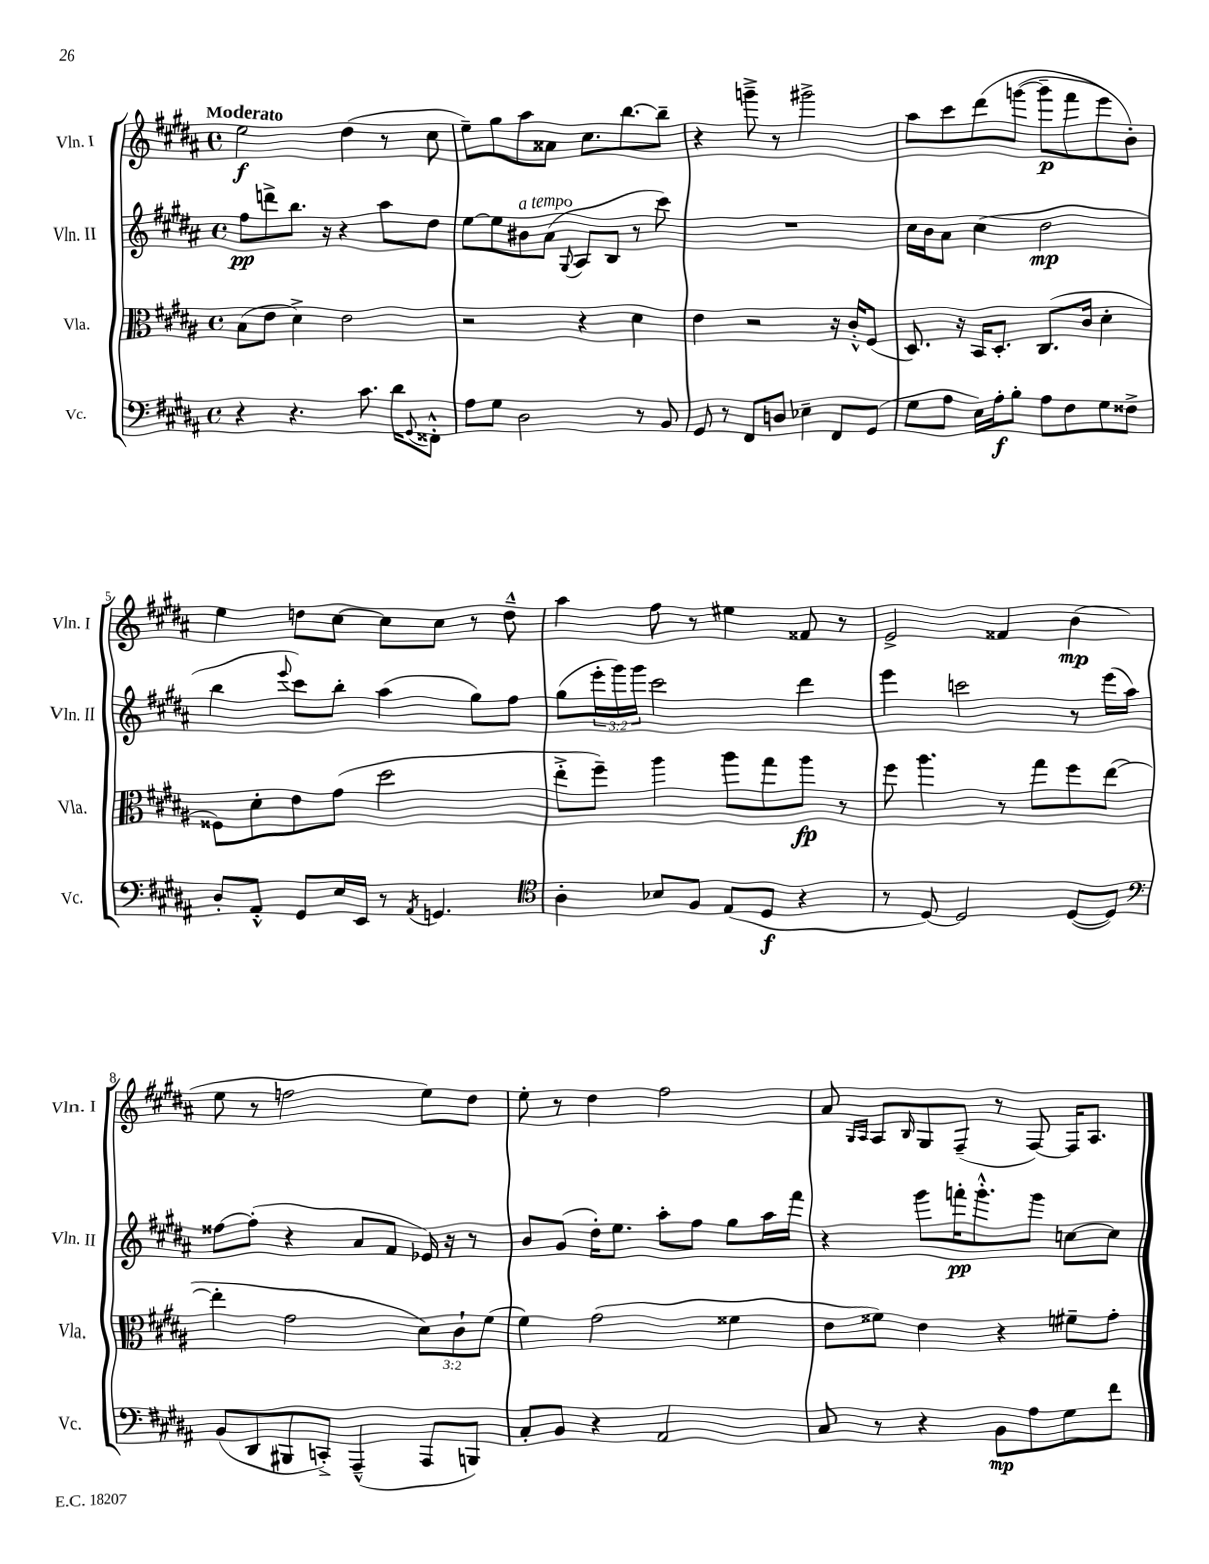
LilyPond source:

<<
\new StaffGroup <<
\new Staff = "s0" \with { instrumentName = "Vln. I" shortInstrumentName = "Vln. I" } {
    \clef treble \key b \major \defaultTimeSignature \time 4/4 \tempo "Moderato"
    e''2\f dis''4( r8 cis''8 |
    e''8--) gis''8 ais''8 aisis'8 cis''8. b''8.~ b''8-- |
    r4 g'''8---> r8 gis'''2-> |
    ais''8 cis'''8 dis'''8\( g'''8~( g'''8--\p fis'''8 e'''8) b'8-.\) |
    e''4 d''8 cis''8~ cis''8 cis''8 r8 d''8---^ |
    ais''4 fis''8 r8 eis''4 fisis'8 r8 |
    e'2-> fisis'4 b'4\mp( |
    e''8 r8 f''2 e''8) dis''8 |
    e''8-. r8 dis''4 fis''2 |
    ais'8 \grace { gis16 ais16 } ais8 \grace { b16 } gis8 fis8--( r8 fis8~) fis16 ais8. \bar "|." |
}
\new Staff = "s1" \with { instrumentName = "Vln. II" shortInstrumentName = "Vln. II" } {
    \clef treble \key b \major \defaultTimeSignature \time 4/4 \override Staff.TupletNumber.text = #tuplet-number::calc-fraction-text
    fis''8\pp d'''8-> b''8. r16 r4 ais''8 dis''8 |
    e''8~ e''8 bis'8^\markup { \italic "a tempo" } ais'8( \appoggiatura { gis8 } ais8 b8 r8 cis'''8) |
    R1 |
    cis''16 b'16 ais'8 cis''4( dis''2\mp |
    b''4 \appoggiatura { e'''8 } cis'''8) b''8-. ais''4( gis''8) fis''8 |
    gis''8( \tuplet 3/2 { e'''16-. gis'''16) gis'''16 } cis'''2 dis'''4 |
    e'''4 c'''2 r8 e'''16( ais''16) |
    fisis''8~ fisis''8-.( r4 ais'8 fis'8 ees'16) r16 r8 |
    b'8 gis'8( dis''16-.) e''8. ais''8-. fis''8 gis''8 ais''16 fis'''16 |
    r4 gis'''8 f'''16-.\pp gis'''8.-.-^ gis'''8 c''8~ c''8 \bar "|." |
}
\new Staff = "s2" \with { instrumentName = "Vla." shortInstrumentName = "Vla." } {
    \clef alto \key b \major \defaultTimeSignature \time 4/4 \override Staff.TupletNumber.text = #tuplet-number::calc-fraction-text
    b8( e'8 dis'4->) e'2 |
    r2 r4 dis'4 |
    e'4 r2 r16 cis'16-.-^ fis8( |
    dis8.) r16 b,16 dis8.-. cis8.( cis'16 dis'4-. |
    fisis8) dis'8-. e'8 gis'8( dis''2 |
    e''8-.-> fis''8--) ais''4 ais''8 gis''8 ais''8\fp r8 |
    fis''8 ais''4. r8 gis''8 fis''8 e''8~( |
    e''4-. gis'2 \tuplet 3/2 { dis'8) cis'8-! fis'8( } |
    fis'4) gis'2( fisis'4 |
    e'8 fisis'8) e'4 r4 fis'8-- gis'8-. \bar "|." |
}
\new Staff = "s3" \with { instrumentName = "Vc." shortInstrumentName = "Vc." } {
    \clef bass \key b \major \defaultTimeSignature \time 4/4
    r4 r4. cis'8. dis'16 \appoggiatura { gis,8 } fisis,8-.-^ |
    ais8 gis8 dis2 r8 b,8 |
    gis,8 r8 fis,8 d8 ees4-- fis,8 gis,8( |
    gis8 ais8 e16) ais16-.\f b8-. ais8 fis8 gis8 fisis8-> |
    dis8-. ais,8-.-^ gis,8 e16 e,16 r8 \acciaccatura { ais,8 } g,4. |
    \clef tenor ais4-. bes8 fis8 e8( dis8\f r4 |
    r8 dis8~) dis2 dis8~( dis8) |
    \clef bass b,8( dis,8 bis,,8 c,8-.->) ais,,4---^( ais,,8 b,,8) |
    cis8-. b,8 r4 ais,2 |
    cis8 r8 r4 b,8\mp ais8 gis8 fis'8 \bar "|." |
}
>>
>>
